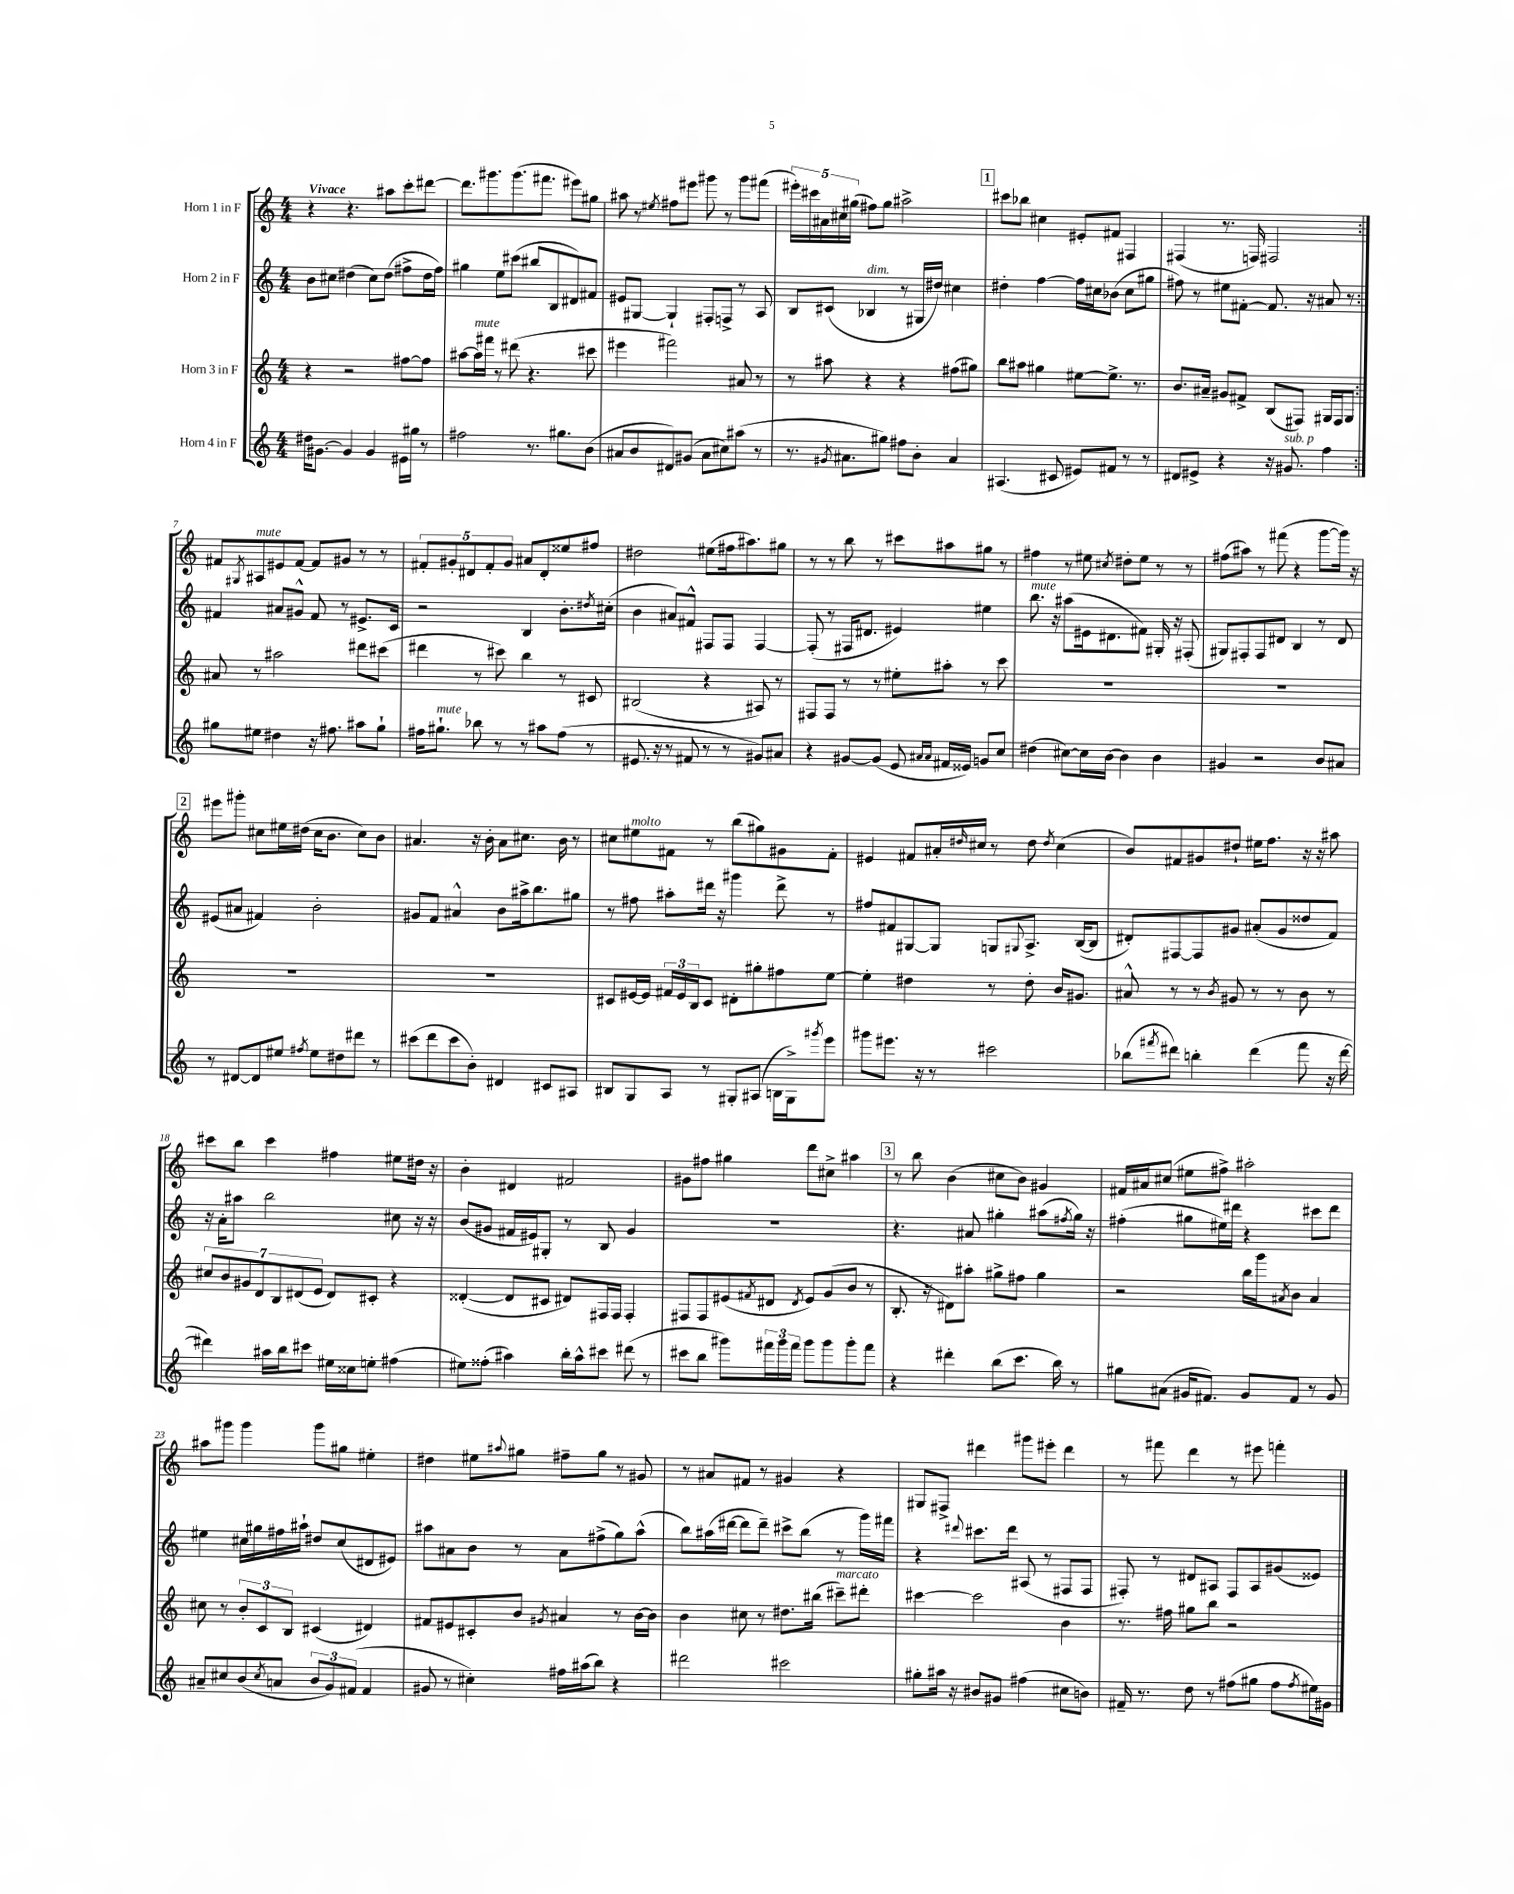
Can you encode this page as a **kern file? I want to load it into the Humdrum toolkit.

**kern	**kern	**kern	**kern
*staff4	*staff3	*staff2	*staff1
*clefG2	*clefG2	*clefG2	*clefG2
*k[]	*k[]	*k[]	*k[]
*M4/4	*M4/4	*M4/4	*M4/4
16dd#	4r	8b	4r
[8.g#	.	.	.
.	.	8cc#	.
4g#]	2r	(4dd#	4.r
4g#	.	8cc#)	.
.	.	(8dd#	8aa#
16e#	[8ff#	8ff#^	8ccc'
16gg#	.	.	.
8r	8ff#]	16dd#	[8ddd#
.	.	16ff#)	.
=	=	=	=
2ff#	[8aa#	4gg#	8.ddd#]
.	16aa#]	.	.
.	16fff#	.	8.ggg#
.	8r	8ee	.
.	(8ddd#	(8ccc#	(8.ggg#
8.r	4.r	8bb#	.
.	.	.	8.fff#
.	.	8B	.
8.gg#	.	.	.
.	.	8d#)	8eee#)
(8b	8ccc#	8f#	8gg#
=	=	=	=
8a#	4eee#	8e#	8aa#
8b	.	[8G#	8r
.	.	.	8qee#
8d#)	2fff#)	4G#`]	8ff#
(8g#	.	.	8eee#
8a#	.	8F#'	8ggg#
8cc#)	.	8F^	8r
(8aa#	8a#	8r	8ggg#
8r	8r	8A	(8fff#
=	=	=	=
8.r	8r	8B	20eee#')
.	.	.	20ccc#
.	.	.	20a#
.	8aa#	(8c#	.
.	.	.	20cc#
8qg#	.	.	.
8.a#	.	.	.
.	.	.	(20gg#
.	4r	4B-	8ff#)
8gg#)	.	.	8gg#
8ff#	4r	8r	2aa#^
8b'	.	16G#	.
.	.	16dd#)	.
4a#	(8ff#	4cc#	.
.	8gg#)	.	.
=	=	=	=
(4.A#	8bb	4dd#'	8ccc#
.	8aa#	.	8bb-
.	4gg#	[4ff	4cc#
8c#	.	.	.
8e#)	[8ee#	16ff]	8e#'
.	.	16cc#	.
8f#	8.ee#^]	(8b-	8f#
8r	.	8cc#	4F#
.	8.r	.	.
8r	.	8gg#	.
=	=	=	=
8d#	8.b	8ff#)	(4F#
8e#^	.	8r	.
.	16a#~	.	.
4r	8g#	8ee#	8.r
.	8f#^	[8f#'	.
.	.	.	16F)
16r	(8B	8.f#]	2F#
8.g#	.	.	.
.	8F#)	.	.
.	.	16r	.
4ff	16G#	8a#	.
.	16F#	.	.
.	8G#	8r	.
=:|!	=:|!	=:|!	=:|!
8gg#	8a#	4f#	8f#
.	.	.	8qG#
8ee#	8r	.	8A#
4dd#	2aa#	8a#	8e#
.	.	8g#^^	[8f#
16r	.	8f#	8f#]
8.ff#	.	.	.
.	.	8r	8g#
8aa#	8ddd#	8.e#^	8r
8gg#`	(8ccc#	.	8r
.	.	16c	.
=	=	=	=
16ff#	4ddd#	2r	10f#'
8.gg#`	.	.	.
.	.	.	10g#'
.	.	.	10d#
8bb-	8r	.	.
.	.	.	10f#'
8r	8ccc#)	.	.
.	.	.	10g#
8r	4bb	4B	8a#
8aa#	.	.	8d#'
(8ff#	8r	8.b'	8ee##
8r	8c#	.	8ff#
.	.	8qdd#	.
.	.	(16cc#'	.
=	=	=	=
8.e#	(2B#	4b	2dd#
16r	.	.	.
8r	.	8a#)	.
8f#	.	8f#^^	.
8r	4r	8F#	(8ee#
8r	.	8F#	16ff#
.	.	.	8.aa#)
8g#)	8A#)	[4F#	.
8a#	8r	.	8gg#
=	=	=	=
4r	8F#	(8F#']	8r
.	8F#	8r	8r
[8g#	8r	16F#	8bb
.	.	8.d#	.
(8g#]	8r	.	8r
8e	8ee#'	4e#)	8ccc#
16qqa#	.	.	.
16qqa#	.	.	.
16f#	8aa#'	.	8aa#
16e##)	.	.	.
8g	8r	4ee#	8gg#
8cc	8ccc	.	8r
=	=	=	=
(4dd#	1r	8.bb	4ff#
.	.	16r	.
[8cc#)	.	(8aa#	8r
16cc#]	.	16e#	8ee#
[16b	.	8.d#	.
.	.	.	8qcc#
4b]	.	.	8dd#'
.	.	8f#)	8ee#
4b	.	16G#'	8r
.	.	16r	.
.	.	(8F#'	8r
=	=	=	=
4g#	1r	8G#)	(8ff#
.	.	8F#'	8aa#)
2r	.	8F#	8r
.	.	8d#	(8fff#
.	.	4B	4r
8b	.	8r	[8ggg
8a#	.	8d#	16ggg])
.	.	.	16r
=	=	=	=
8r	1r	(8e#	8eee#
[8d#	.	8a#	8ggg#'
8d#]	.	4f#)	8cc#
8ee#	.	.	16ee#
.	.	.	(16dd#
8qff#	.	.	.
8ee#	.	2b'	16cc#
.	.	.	8.b
8dd#	.	.	.
8ddd#	.	.	8cc#)
8r	.	.	8b
=	=	=	=
(8ccc#	1r	8g#	4.a#
8ddd	.	8f	.
8ccc#	.	4a#^^	.
8b')	.	.	16r
.	.	.	16b'
4d#	.	8b	8a#
.	.	16aa#^	8.cc#
.	.	8.bb	.
8c#	.	.	.
.	.	.	16b
8A#	.	8gg#	8r
=	=	=	=
8B#	8c#	8r	8cc#
8G	[16e#	8ff#	8ee#
.	16e#]	.	.
8A	24f#	8aa#'	8f#
.	24e#	.	.
.	24B	.	.
8r	8c#	16ddd#	8r
.	.	16r	.
8G#'	8d#'	4ggg#	(8bb
(8A#	8gg#'	.	8gg#)
16B	8ff#	8ddd#^	8g#
16G#^)	.	.	.
8qggg#	.	.	.
8eee	[8ee	8r	8f#'
=	=	=	=
8ggg#	4ee']	8ff#	4e#
8.eee#	.	8f#	.
.	4dd#	[8G#	8f#
16r	.	.	.
8r	.	8G#]	16a#'
.	.	.	16qqdd#
.	.	.	16cc#
2ccc#	8r	8G	8r
.	.	8qqG#	.
.	8dd#'	8.A^	8dd#
.	.	.	8qdd#
.	16b	.	(4cc#
.	8.g#	([16B	.
.	.	8B]	.
=	=	=	=
(8bb-	8a#^^	8d#')	8b)
8qfff#	.	.	.
8ddd#)	8r	[8F#	8f#
4bb'	8r	8F#]	8g#
.	8qb	.	.
.	8g#	8g#	8dd#`
(4ddd#	8r	(8a#'	16ee#
.	.	.	8.ff
.	8r	8g#	.
8fff#	8b	8dd##	16r
.	.	.	16r
16r	8r	8f)	8aa#
[16ddd#	.	.	.
=	=	=	=
4ddd#])	14cc#	16r	8ccc#
.	.	16a'	.
.	14b	.	.
.	.	8aa#	8bb
.	14g#	.	.
.	14d	.	.
16aa#	.	2bb	4ccc#
.	14B	.	.
16bb	.	.	.
.	(14d#	.	.
8ccc#	.	.	.
.	14e	.	.
16ee#	8d#)	.	4ff#
16cc##	.	.	.
8ee'	8c#'	.	.
(4ff#	4r	8cc#	8ee#
.	.	16r	16dd#
.	.	16r	16r
=	=	=	=
8ee#)	([4d##'	(8b	4b'
(8ff##'	.	8g#	.
4aa#)	8d##]	16f#	4d#
.	.	16e#)	.
.	8c#	8G#'	.
16bb'	8d#)	8r	2f#
16aa#^^	.	.	.
8ccc#	16F#	8B	.
.	16F#	.	.
(8ddd#	4F#'	4g#	.
8r	.	.	.
=	=	=	=
8ccc#	8F#	1r	8g#
8bb	8F#	.	8ff#
8ggg#)	(8e#	.	4gg#
.	8qf#	.	.
24fff#	8d#	.	.
24ggg#	.	.	.
24fff#	.	.	.
.	8qd#	.	.
8ggg#	8e#)	.	8ddd
8ggg#	(8g	.	8cc#^
8ggg#'	8b	.	4aa#
8fff#	8r	.	.
=	=	=	=
4r	8.B'	4.r	8r
.	.	.	8bb
.	16r	.	.
4ddd#'	8d#)	.	(4b
.	8aa#'	8a#	.
(8bb	8gg#^	4gg#'	8cc#
8.ccc	8ff#	.	8b)
.	4gg#	(8aa#	4g#
16bb)	.	.	.
.	.	8qff#	.
8r	.	16gg#)	.
.	.	16r	.
=	=	=	=
8gg#	2r	(4ff#'	16f#
.	.	.	16a#
(8a#	.	.	(8cc#
16g#	.	8gg#	8ee#
8.f#)	.	.	.
.	.	16ee#)	8ff#^)
.	.	16ddd#	.
8g#	16bb	4r	2aa#'
.	16ggg	.	.
.	8qa#	.	.
8f#	8b	.	.
8r	4a#	8ccc#	.
8g#	.	8ddd#	.
=	=	=	=
8a#~	8cc#	4ee#	8aa#
8cc#	8r	.	8ggg#
(8b	12b'	16cc#	4ggg#
.	.	16gg#	.
.	12c	.	.
8qcc#	.	.	.
8a	.	16ff#	.
.	12B	.	.
.	.	16aa#`	.
12b	(4c#	8dd#	8ggg#
12g)	.	.	.
.	.	(8cc#	8gg#
(12f#	.	.	.
4f#	4d#)	8d#	4ee#'
.	.	8e#)	.
=	=	=	=
8g#	8f#	8aa#	4dd#
8r	8e#	8a#	.
4cc#')	8c#'	8b	8ee#
.	.	.	8qqaa#
.	8b	8r	8gg#
.	8qg#	.	.
16ff#	4a#	8a#	8ff#~
(16aa#	.	.	.
8bb)	.	(8ff#^	8gg#
4r	8r	8gg)	8r
.	[16b	(8aa#^^	8g#
.	16b]	.	.
=	=	=	=
2ddd#	4b	8bb)	8r
.	.	(16aa#	8a#
.	.	[16ddd#	.
.	8cc#	8ddd#]	8f#
.	8r	8ddd#~)	8r
2ccc#	8.dd#	8ccc#^	4g#
.	.	(8bb	.
.	(16bb#	.	.
.	8ccc#~)	8r	4r
.	8ddd#'	16ggg)	.
.	.	16fff#	.
=	=	=	=
8gg#'	[4ccc#	4r	8G#
16aa#	.	.	8F#^
16r	.	.	.
.	.	8qqddd#	.
8b#	2ccc#]	8.ccc#	4ddd#
8g#	.	.	.
.	.	16ddd#	.
(4ff#	.	(8A#	8ggg#
.	.	8r	8eee#'
8cc#	4b	8F#	4ddd#
8b)	.	8F#	.
=	=	=	=
16f#~	8.r	8F#')	8r
8.r	.	.	.
.	.	8r	8fff#
.	16ff#	.	.
8dd	8gg#	8d#	4ddd
8r	8bb	8A#	.
(8ff#	2r	8F#	8r
8gg#	.	8A#	8eee#
8ff#	.	(8g#	4fff'
8qff#	.	.	.
16ee#)	.	8e##)	.
16g#	.	.	.
==	==	==	==
*-	*-	*-	*-
